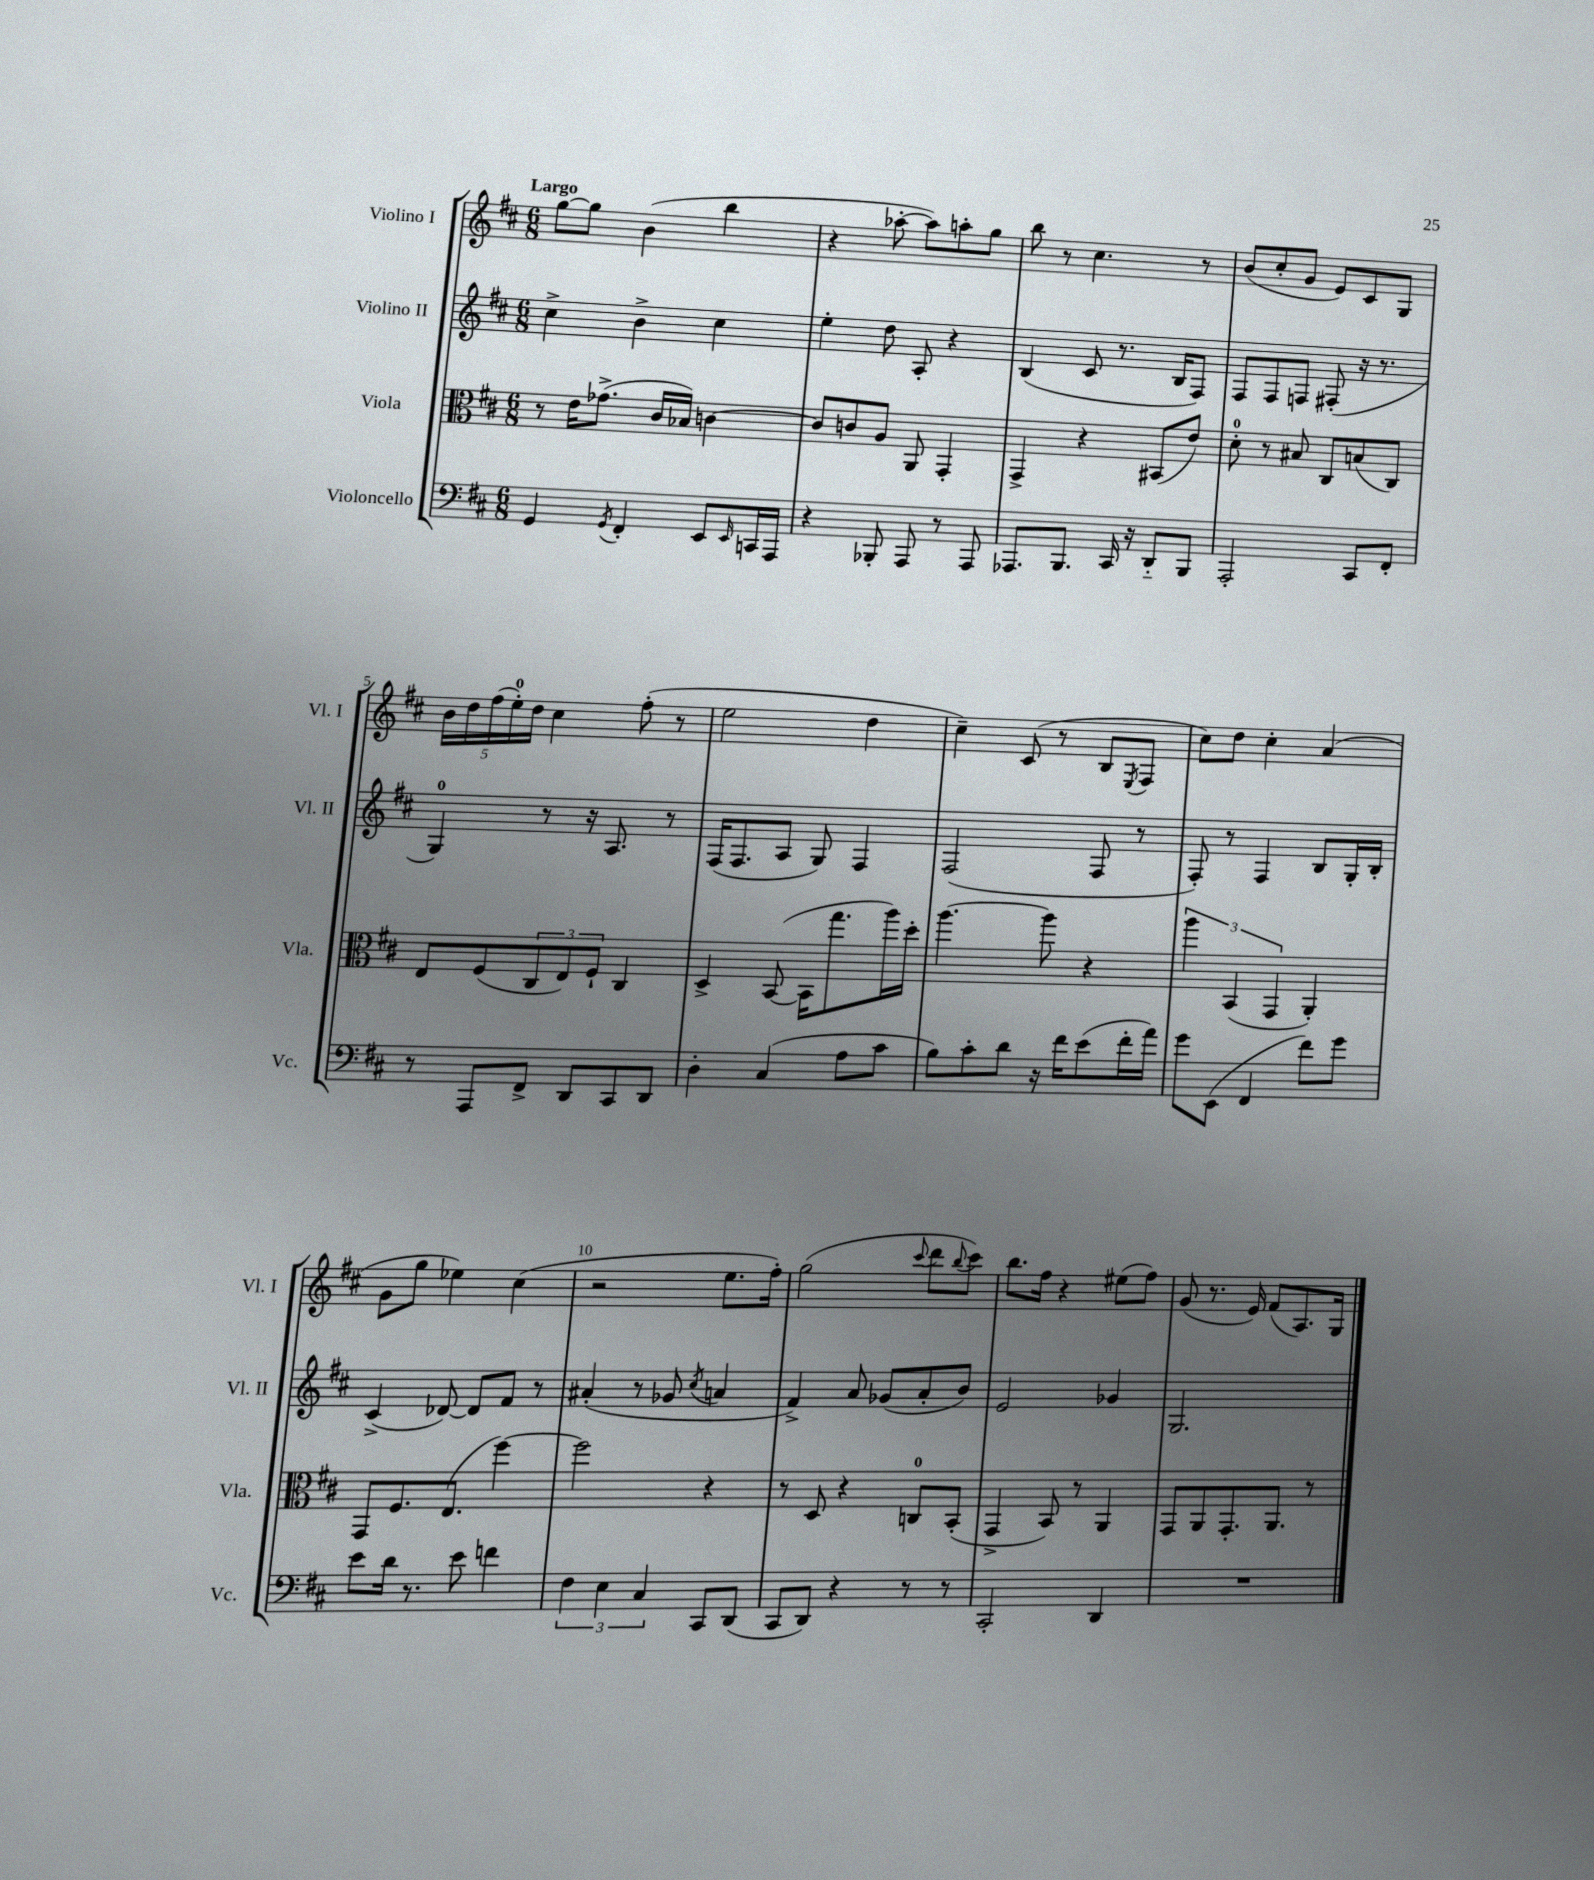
<<
\new StaffGroup <<
\new Staff = "s0" \with { instrumentName = "Violino I" shortInstrumentName = "Vl. I" } {
    \clef treble \key d \major \numericTimeSignature \time 6/8 \tempo "Largo"
    g''8~ g''8 b'4( b''4 |
    r4 aes''8~-. aes''8) a''8-. g''8 |
    b''8 r8 cis''4. r8 |
    b'8( cis''8-. g'8 e'8) cis'8 g8 |
    \tuplet 5/4 { b'16 d''16 fis''16( e''16-0-.) d''16 } cis''4 fis''8-.( r8 |
    e''2 d''4 |
    cis''4--) cis'8( r8 b8 \acciaccatura { e8 } fis8 |
    cis''8) d''8 cis''4-. a'4( |
    g'8 g''8 ees''4) cis''4( |
    r2 e''8. fis''16-.) |
    g''2( \appoggiatura { cis'''8 } d'''8 \appoggiatura { b''8 } cis'''8) |
    b''8. fis''16 r4 eis''8( fis''8) |
    g'8( r8. e'16) fis'8( a8.) g16 \bar "|." |
}
\new Staff = "s1" \with { instrumentName = "Violino II" shortInstrumentName = "Vl. II" } {
    \clef treble \key d \major \numericTimeSignature \time 6/8
    cis''4-> b'4-> cis''4 |
    e''4-. d''8 a8-. r4 |
    b4( cis'8 r8. b16 fis8) |
    fis8 fis8 f8 fis8-.( r16 r8. |
    g4-0) r8 r16 a8. r8 |
    fis16( fis8. a8 g8) fis4 |
    fis2( fis8 r8 |
    fis8-.) r8 fis4 b8 g16-. b16-. |
    cis'4->( des'8~) des'8 fis'8 r8 |
    ais'4-.( r8 ges'8 \acciaccatura { cis''8 } a'4 |
    fis'4->) a'8 ges'8( a'8-. b'8) |
    e'2 ges'4 |
    g2. \bar "|." |
}
\new Staff = "s2" \with { instrumentName = "Viola" shortInstrumentName = "Vla." } {
    \clef alto \key d \major \numericTimeSignature \time 6/8
    r8 e'16 ges'8.->( cis'16 bes16) c'4~ |
    c'8 c'8 a8 a,8 g,4-. |
    g,4-> r4 bis,8( e'8) |
    d'8-0-. r8 bis8 cis8 b8( cis8) |
    e8 fis8( \tuplet 3/2 { cis8 e8) fis8-! } cis4 |
    d4-> b,8~( b,16 g''8. a''16) d''16-. |
    a''4.~ a''8 r4 |
    \tuplet 3/2 { a''4 b,4( g,4 } a,4-.) |
    g,8 fis8. e8.( fis''4~) |
    fis''2 r4 |
    r8 d8 r4 c8-0 b,8-.( |
    g,4-> b,8) r8 a,4 |
    g,8 a,8 g,8.-. a,8. r8 \bar "|." |
}
\new Staff = "s3" \with { instrumentName = "Violoncello" shortInstrumentName = "Vc." } {
    \clef bass \key d \major \numericTimeSignature \time 6/8
    g,4 \acciaccatura { g,8 } fis,4-. e,8 \grace { e,16 } c,16 a,,16 |
    r4 bes,,8-. a,,8 r8 a,,8 |
    aes,,8. b,,8. cis,16 r16 d,8-_ b,,8 |
    a,,2-. cis,8 fis,8-. |
    r8 a,,8 fis,8-> d,8 cis,8 d,8 |
    d4-. cis4( a8 cis'8 |
    b8) cis'8-. d'8 r16 fis'16 e'8( fis'16-. a'16) |
    g'8 e,8( fis,4 fis'8) g'8 |
    e'8 d'16 r8. e'8 f'4 |
    \tuplet 3/2 { fis4 e4 cis4 } cis,8 d,8( |
    cis,8 d,8) r4 r8 r8 |
    cis,2-. d,4 |
    R2. \bar "|." |
}
>>
>>
\layout { \context { \Score \override BarNumber.break-visibility = ##(#f #t #t) barNumberVisibility = #(every-nth-bar-number-visible 5) } }
